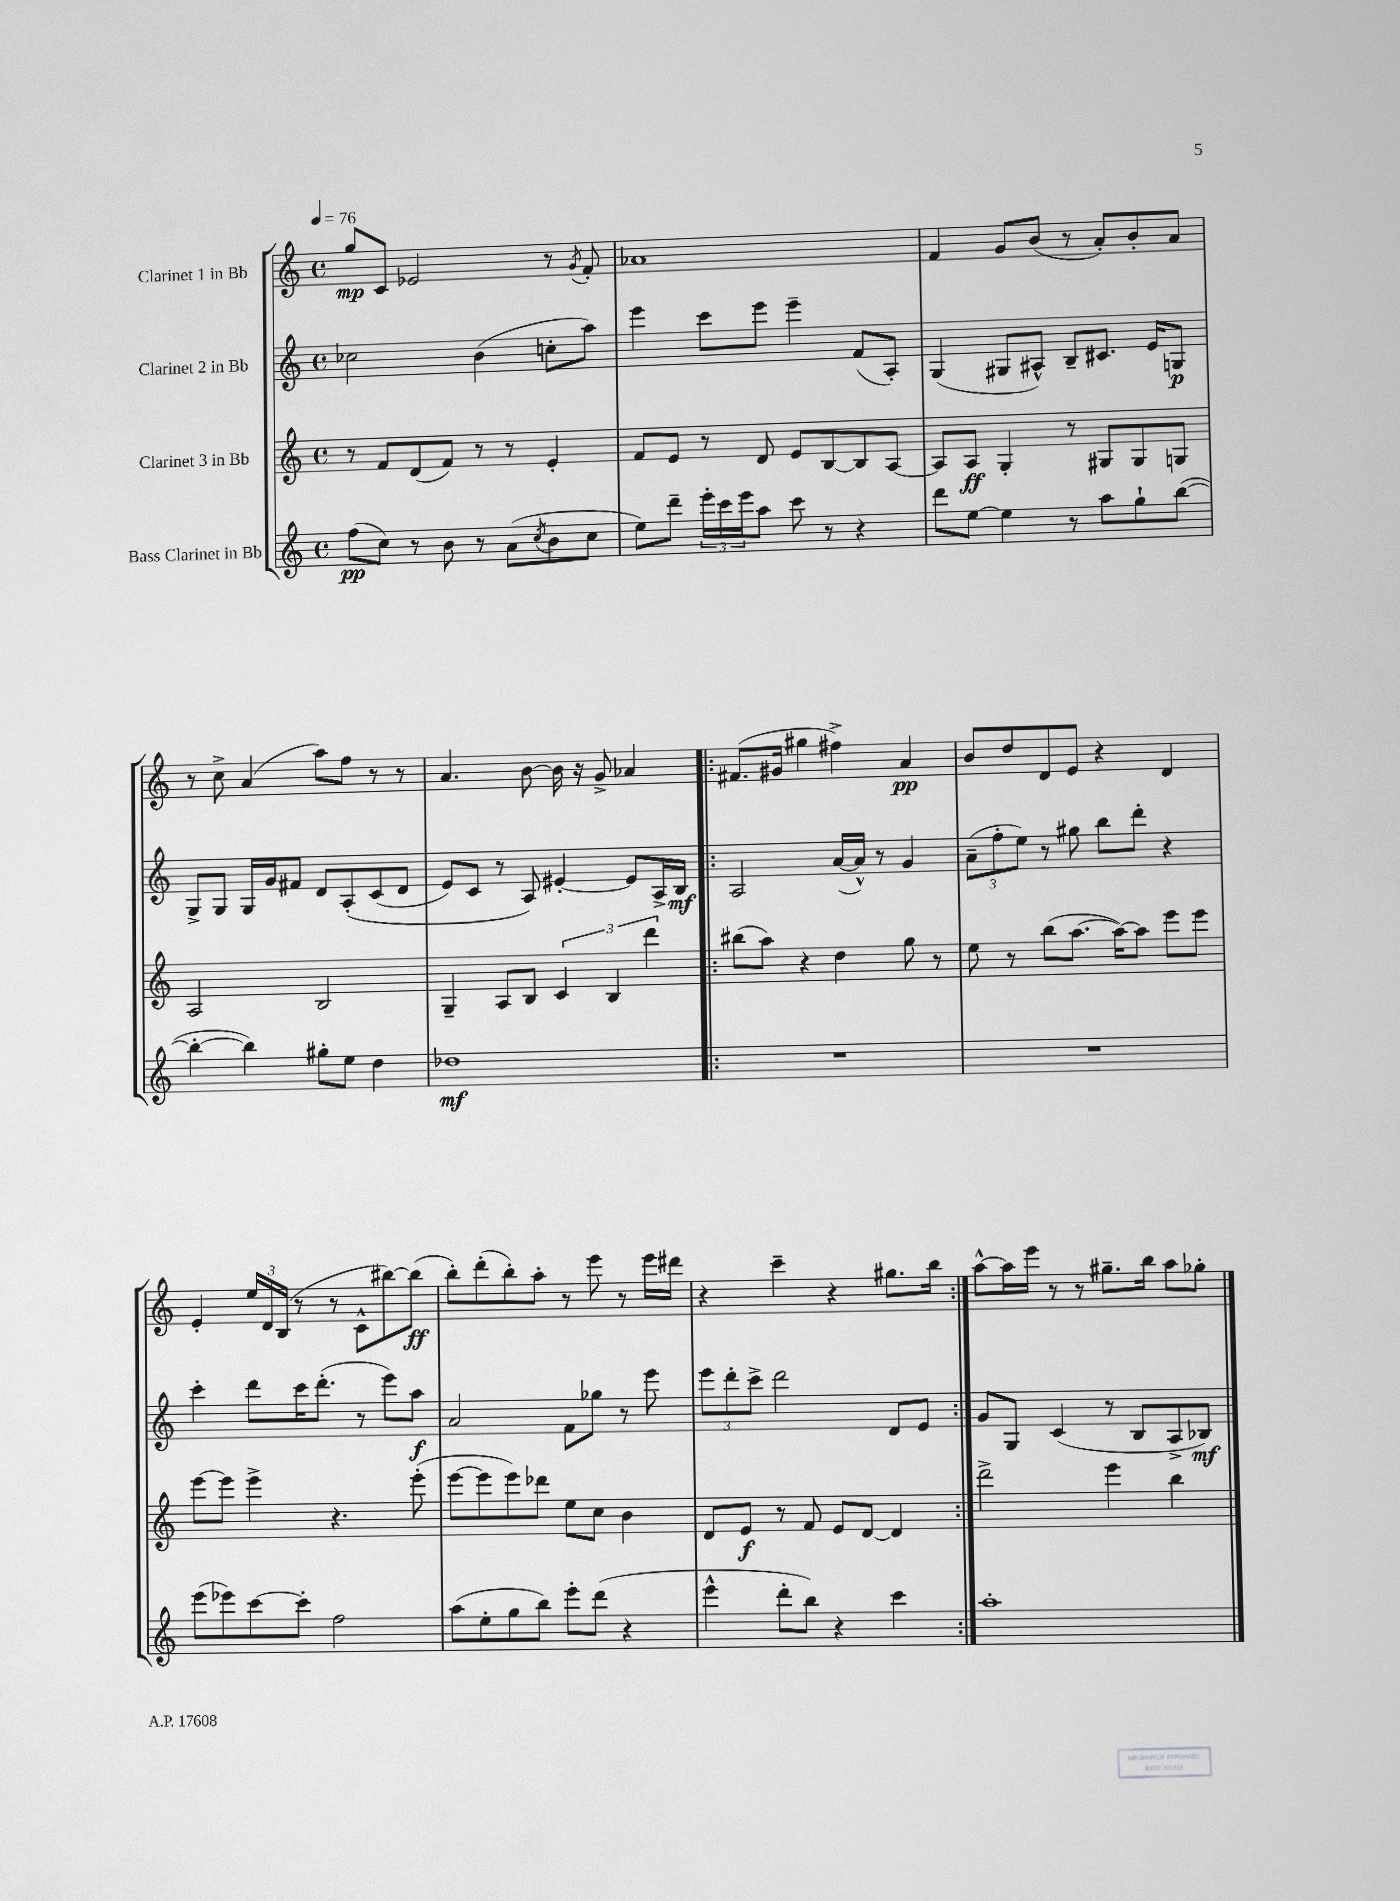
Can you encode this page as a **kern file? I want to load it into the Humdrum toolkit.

**kern	**dynam	**kern	**dynam	**kern	**dynam	**kern	**dynam
*part4	*part4	*part3	*part3	*part2	*part2	*part1	*part1
*staff4	*staff4	*staff3	*staff3	*staff2	*staff2	*staff1	*staff1
*I"Bass Clarinet in Bb	*	*I"Clarinet 3 in Bb	*	*I"Clarinet 2 in Bb	*	*I"Clarinet 1 in Bb	*
*clefG2	*	*clefG2	*	*clefG2	*	*clefG2	*
*k[]	*	*k[]	*	*k[]	*	*k[]	*
*M4/4	*	*M4/4	*	*M4/4	*	*M4/4	*
*met(c)	*	*met(c)	*	*met(c)	*	*met(c)	*
*MM76	*	*MM76	*	*MM76	*	*MM76	*
=1	=1	=1	=1	=1	=1	=1	=1
(8ff\L	pp	8r	.	2cc-X\	.	8gg/L	mp
8cc\J)	.	8f/L	.	.	.	8c/J	.
8r	.	(8d/	.	.	.	2e-X/	.
8b\	.	8f/J)	.	.	.	.	.
8r	.	8r	.	(4b\	.	.	.
(8a\L	.	8r	.	.	.	.	.
8qcc/	.	.	.	.	.	.	.
8b\	.	4e'/	.	8ccn'\L	.	8r	.
.	.	.	.	.	.	8qg/	.
8cc\J	.	.	.	8aa\J)	.	8f'/	.
=2	=2	=2	=2	=2	=2	=2	=2
8ee\L)	.	8f/L	.	4eee\	.	1a-X	.
8ddd~\J	.	8e/J	.	.	.	.	.
24eee'\LL	.	8r	.	8ccc\L	.	.	.
24ccc\	.	.	.	.	.	.	.
24eee\J	.	.	.	.	.	.	.
8aa\J	.	8d/	.	8eee\J	.	.	.
8ccc\	.	8e/L	.	4eee~\	.	.	.
8r	.	[8B/	.	.	.	.	.
4r	.	8B/]	.	(8f/L	.	.	.
.	.	[8A/J	.	8A'/J)	.	.	.
=3	=3	=3	=3	=3	=3	=3	=3
8ddd\L	.	8A/L]	.	(4G/	.	4f/	.
[8ee\J	.	8A/J	ff	.	.	.	.
4ee\]	.	4G'/	.	8G#X/L	.	8g/L	.
.	.	.	.	8A#X^^/J)	.	(8b/J	.
8r	.	8r	.	8B~/L	.	8r	.
8aa\L	.	8G#X/L	.	8.c#X/J	.	8a'/L)	.
8gg`\	.	8G#/	.	.	.	8b'/	.
.	.	.	.	16e/KL	.	.	.
([8bb\J	.	8Gn/J	.	8Gn/J	p	8a/J	.
!!LO:LB:g=z
=4	=4	=4	=4	=4	=4	=4	=4
4bb'\_	.	2A/	.	8G^/L	.	8r	.
.	.	.	.	8G/J	.	8cc^\	.
4bb\])	.	.	.	16G/LL	.	(4a/	.
.	.	.	.	16g/J	.	.	.
.	.	.	.	8f#X/J	.	.	.
8gg#X'\L	.	2B/	.	8d/L	.	8aa\L)	.
8ee\J	.	.	.	(8A'/	.	8ff\J	.
4dd\	.	.	.	(8c/	.	8r	.
.	.	.	.	8d/J	.	8r	.
=5	=5	=5	=5	=5	=5	=5	=5
1dd-X	mf	4G~/	.	8e/L)	.	4.a/	.
.	.	.	.	8c/J	.	.	.
.	.	8A/L	.	8r	.	.	.
.	.	8B/J	.	8A/)	.	[8b\	.
.	.	6c/	.	[4e#X'/	.	16b\]	.
.	.	.	.	.	.	16r	.
.	.	.	.	.	.	8g^/	.
.	.	6B/	.	.	.	.	.
.	.	.	.	8e#/L]	.	4a-X/	.
.	.	6ddd\	.	.	.	.	.
.	.	.	.	16A^/L	.	.	.
.	.	.	.	16B/JJ	mf	.	.
=6!|:	=6!|:	=6!|:	=6!|:	=6!|:	=6!|:	=6!|:	=6!|:
1r	.	(8bb#X\L	.	2A/	.	(8.f#X/L	.
.	.	8aa\J)	.	.	.	.	.
.	.	.	.	.	.	16g#X/Jk	.
.	.	4r	.	.	.	4gg#X\	.
.	.	4dd\	.	([16a/LL	.	4ff#X^\)	.
.	.	.	.	16a^^/JJ])	.	.	.
.	.	.	.	8r	.	.	.
.	.	8gg\	.	4g/	.	4a/	pp
.	.	8r	.	.	.	.	.
=7	=7	=7	=7	=7	=7	=7	=7
1r	.	8ee\	.	(12a~\L	.	8b/L	.
.	.	.	.	12ff'\	.	.	.
.	.	8r	.	.	.	8dd/	.
.	.	.	.	12ee\J)	.	.	.
.	.	(8bb\L	.	8r	.	8d/	.
.	.	[8.aa\J	.	8gg#X\	.	8e/J	.
.	.	.	.	8bb\L	.	4r	.
.	.	16aa\KL_)	.	.	.	.	.
.	.	8aa\J]	.	8ddd'\J	.	.	.
.	.	8eee\L	.	4r	.	4d/	.
.	.	8eee\J	.	.	.	.	.
!!LO:LB:g=z
=8	=8	=8	=8	=8	=8	=8	=8
(8eee\L	.	[8eee\L	.	4ccc'\	.	4e'/	.
8eee-X\)	.	8eee\J]	.	.	.	.	.
[8ccc\	.	4eee^\	.	8ddd\L	.	24ee/LL	.
.	.	.	.	.	.	24d/	.
.	.	.	.	.	.	(24B/JJ	.
8ccc'\J]	.	.	.	16ccc\K	.	8r	.
.	.	.	.	(8.ddd'\J	.	.	.
2ff\	.	4.r	.	.	.	8r	.
.	.	.	.	8r	.	8c^^\L	.
.	.	.	.	8eee\L)	.	[8bb#X\)	.
.	.	(8eee'\	.	8aa\J	f	(8bb#\J]	ff
=9	=9	=9	=9	=9	=9	=9	=9
(8aa\L	.	[8eee\L	.	2a/	.	8bb'\L)	.
8ee'\	.	8eee\]	.	.	.	(8ddd'\	.
8gg\	.	8eee\)	.	.	.	8bb'\)	.
8bb\J)	.	8ddd-X\J	.	.	.	8aa'\J	.
8eee'\L	.	8ee\L	.	8f\L	.	8r	.
(8ddd\J	.	8cc\J	.	8gg-X\J	.	8eee\	.
4r	.	4b\	.	8r	.	8r	.
.	.	.	.	8eee\	.	16eee\LL	.
.	.	.	.	.	.	16ddd#X\JJ	.
=10	=10	=10	=10	=10	=10	=10	=10
4eee^^\	.	8d/L	.	12eee\L	.	4r	.
.	.	.	.	12ddd'\	.	.	.
.	.	8e/J	f	.	.	.	.
.	.	.	.	12ccc^\J	.	.	.
8ddd'\L	.	8r	.	2ddd\	.	4ccc~\	.
8bb\J)	.	8f/	.	.	.	.	.
4r	.	8e/L	.	.	.	4r	.
.	.	[8d/J	.	.	.	.	.
4ccc\	.	4d/]	.	8d/L	.	8.gg#X\L	.
.	.	.	.	8e/J	.	.	.
.	.	.	.	.	.	16bb\Jk	.
=11:|!	=11:|!	=11:|!	=11:|!	=11:|!	=11:|!	=11:|!	=11:|!
1aa'	.	2ddd^\	.	8g/L	.	[8aa^^\L	.
.	.	.	.	8G/J	.	16aa\L]	.
.	.	.	.	.	.	16eee\JJ	.
.	.	.	.	(4c/	.	8r	.
.	.	.	.	.	.	8r	.
.	.	4eee\	.	8r	.	8.gg#X~\L	.
.	.	.	.	8B/L	.	.	.
.	.	.	.	.	.	16bb\Jk	.
.	.	4bb\	.	8A^/	.	8aa\L	.
.	.	.	.	8B-X/J)	mf	8gg-X'\J	.
==	==	==	==	==	==	==	==
*-	*-	*-	*-	*-	*-	*-	*-
